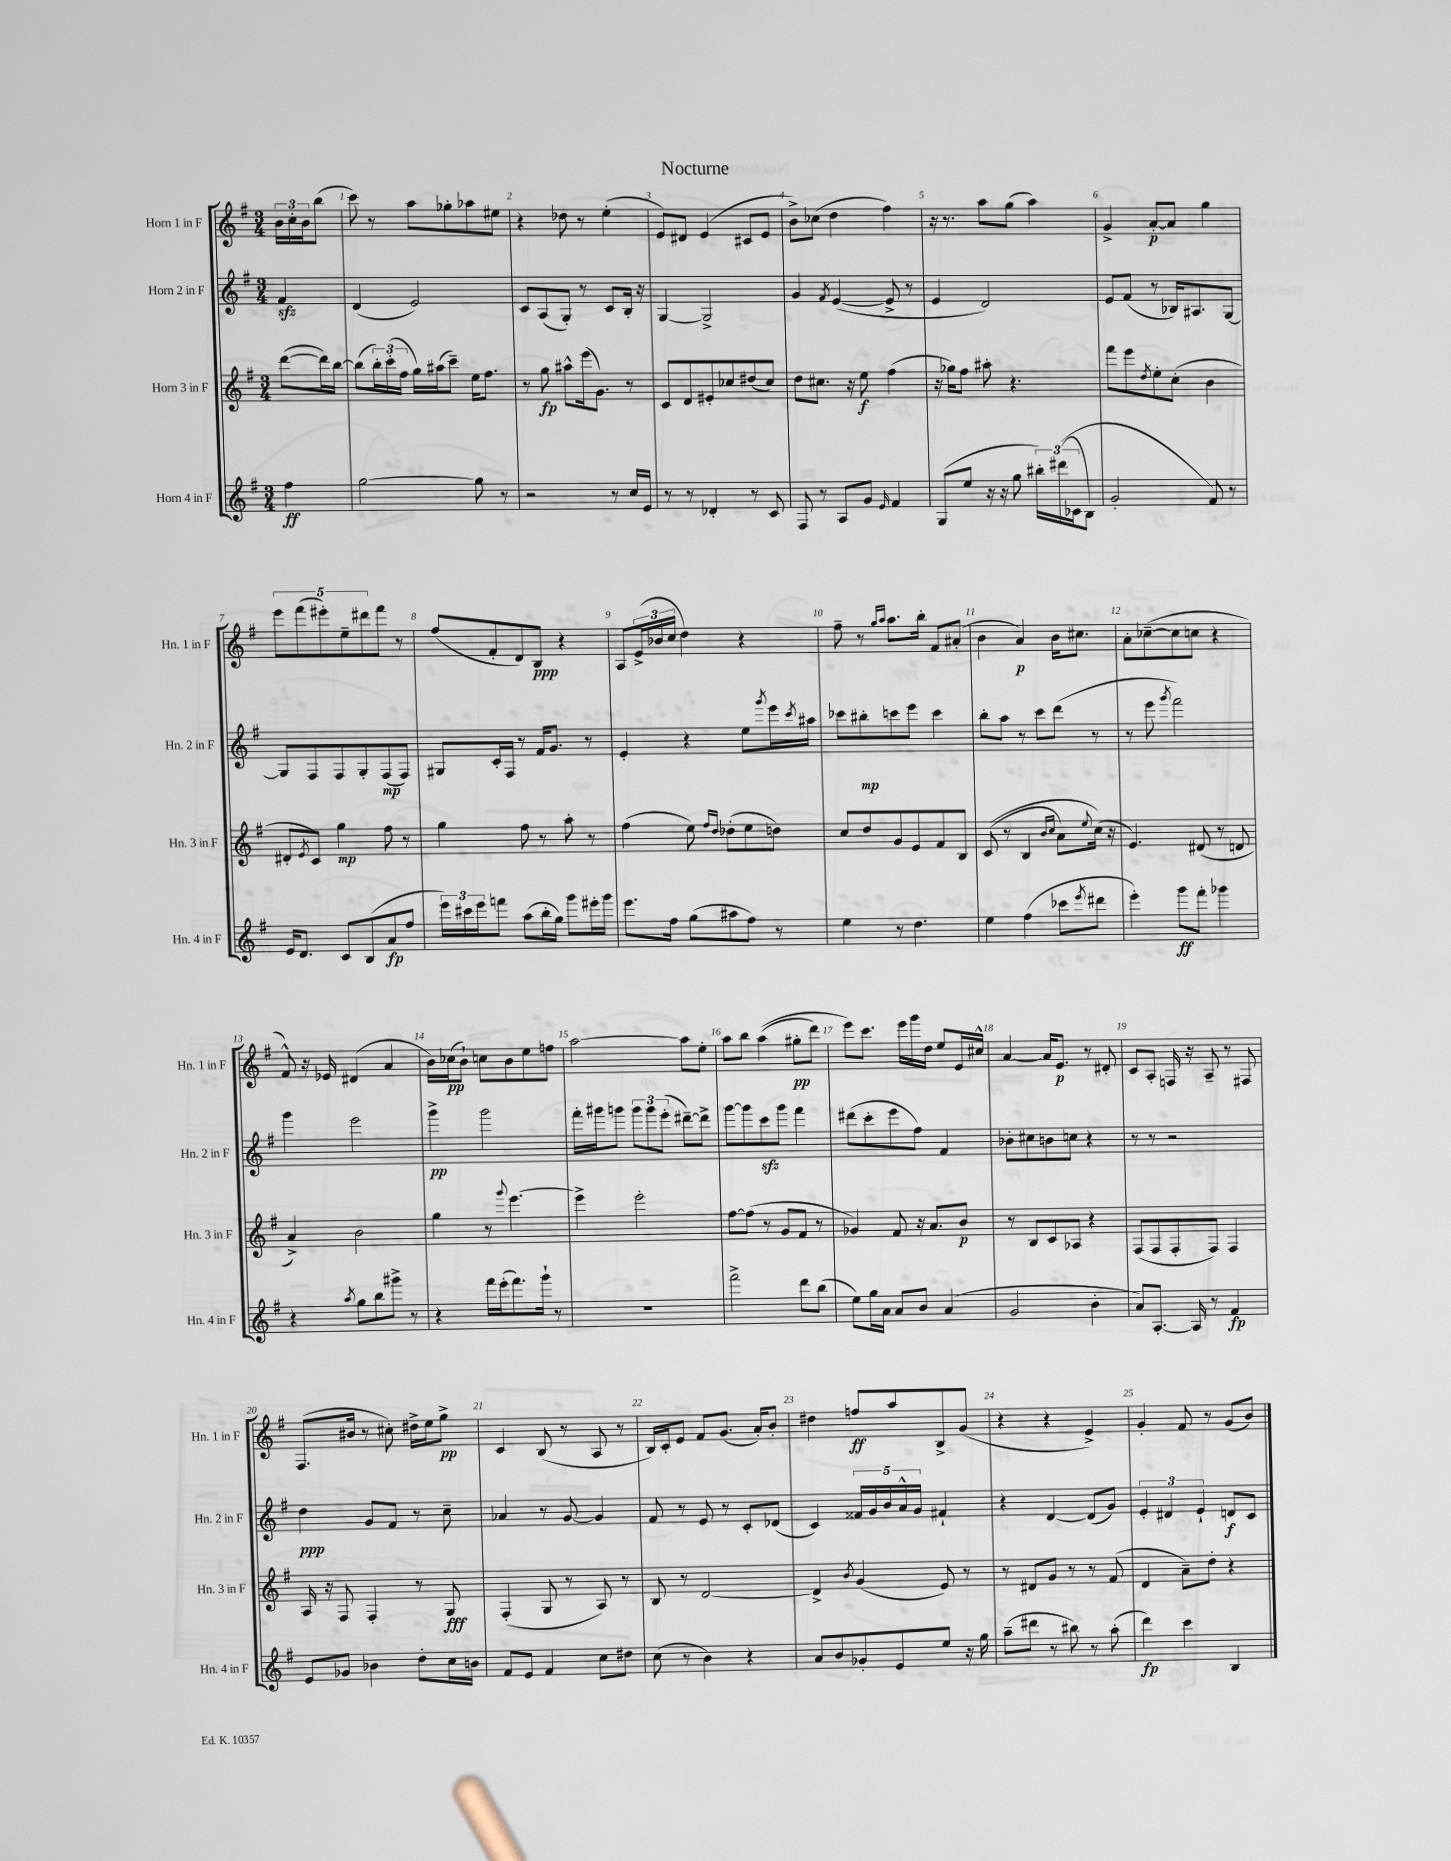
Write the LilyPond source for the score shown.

\header { title = "Nocturne" }
<<
\new StaffGroup <<
\new Staff = "s0" \with { instrumentName = "Horn 1 in F" shortInstrumentName = "Hn. 1 in F" } {
    \clef treble \key g \major \numericTimeSignature \time 3/4 \partial 4
    \tuplet 3/2 { b'16 c''16-. b'16 } b''8( |
    c'''8) r8 a''8 ges''8-. aes''8 eis''8 |
    r4 des''8 r8 e''4-.( |
    e'8) dis'8 e'4( cis'8 e'8 |
    b'8->) ces''8( d''4 fis''4) |
    r16 r8. a''8 g''8( a''4) |
    g'4-> a'8~-.\p a'8 g''4 |
    \tuplet 5/4 { e'''8 fis'''8( eis'''8-.) e''8-- dis'''8 } fis'''8 r8 |
    fis''8( fis'8-. d'8) b8\ppp r4 |
    a8 \tuplet 3/2 { e'16->( bes'16 c''16 } d''4) r4 |
    fis''8-- r8 \grace { g''16 a''16 } a''8. b''16-. fis'8 ais'8-.( |
    b'4 a'4\p) b'16 cis''8. |
    a'8-. ces''8~--( ces''8 c''8 r4 |
    fis'8-^) r16 ees'16 dis'4( a'4 |
    b'16) ces''16\pp( b'8-!) c''8 b'8 e''8 f''8 |
    a''2~ a''8 e''8-. |
    a''8 b''8 a''4(\( gis''8-.\pp d'''8) |
    e'''8\) c'''8. e'''16 g'''16 d''16 e''8 e'16 cis''16-^ |
    a'4~ a'16 e'8.\p r8 dis'8-. |
    c'8 a8-. f16 r16 a8-- r8 fis8 |
    fis8.( bis'16 r8 cis''8-.) dis''16-> e''16 g''8->\pp |
    c'4 b8( r8 a8 r8 |
    b16) c'16-. e'8 fis'8 g'8.( a'16-.) b'8-. |
    dis''4 f''8\ff a''8 b8-> g'8( |
    r4 r4 e'4->) |
    g'4-. fis'8 r8 g'8( b'8) \bar "|." |
}
\new Staff = "s1" \with { instrumentName = "Horn 2 in F" shortInstrumentName = "Hn. 2 in F" } {
    \clef treble \key g \major \numericTimeSignature \time 3/4 \partial 4
    fis'4\sfz |
    d'4( e'2) |
    c'8 a8( g8-.) r8 c'8 b16-. r16 |
    g4~ g2-> |
    g'4 \acciaccatura { fis'8 } e'4~( e'8-> r8 |
    e'4 d'2) |
    e'8 fis'8( r8 bes16) ais8. g8~ |
    g8 fis8 fis8 g8-. fis8\mp( fis8) |
    gis8 c'16-. fis16 r8 fis'16 g'8. r8 |
    e'4-. r4 e''8 \acciaccatura { g'''8 } e'''16 \acciaccatura { c'''8 } ais''16 |
    ces'''8 bis''8-.\mp c'''8 e'''8 c'''4 |
    b''8-. a''8 r8 c'''8 d'''8( r8 |
    r8 e'''8 \acciaccatura { g'''8 } fis'''2) |
    g'''4 e'''2 |
    g'''4->\pp g'''2 |
    fis'''16-. gis'''16 g'''8 \tuplet 3/2 { g'''8 g'''8 e'''8-.( } dis'''8~--) dis'''8-> |
    g'''8~ g'''8 c'''8\sfz g'''8 fis'''4 |
    dis'''8( c'''8-. e'''8 fis''8) fis'4 |
    bes'8-. cis''8 b'8 c''8 r4 |
    r8 r8 r2 |
    d''4\ppp g'8 fis'8 r8 c''8-- |
    aes'4 r8 g'8~ g'4 |
    fis'8 r8 e'8 r8 c'8-. des'8( |
    c'4) \tuplet 5/4 { fisis'16 g'16 b'16 a'16-^ g'16 } fis'4-! |
    r4 d'4~ d'8( g'8) |
    \tuplet 3/2 { e'4-. dis'4 e'4-! } d'8\f c'8 \bar "|." |
}
\new Staff = "s2" \with { instrumentName = "Horn 3 in F" shortInstrumentName = "Hn. 3 in F" } {
    \clef treble \key g \major \numericTimeSignature \time 3/4 \partial 4
    d'''8~( d'''16) b''16~ |
    b''8( \tuplet 3/2 { b''16-.) c'''16-.( fis''16 } g''16) ais''16( c'''8--) e''16 fis''8. |
    r8 g''8\fp ais''8-^ e'''16( g'8.) r8 |
    c'8 d'8 eis'8-. ces''8 dis''8( ces''8) |
    d''8 cis''8. r16 e''8\f fis''4( |
    r16 ges''16) fis''8 ais''8-. r4. |
    fis'''8 e'''8 \acciaccatura { d''8 } e''8-. c''8-.( b'4 |
    dis'8-. \acciaccatura { e'8 } c'8) g''4\mp fis''8 r8 |
    g''4 fis''8 r8 a''8-. r8 |
    fis''4( e''8) \grace { fis''16 d''16 } des''8-.( e''8 d''8) |
    c''8 d''8 g'8 e'8 fis'8 b8 |
    c'8(\( r8 b4 \grace { b'16 c''16 } a'8) \appoggiatura { e''8 } c''16(\) r16 |
    e'4.) dis'8( r8 d'8 |
    a'4->) b'2 |
    g''4 r8 \appoggiatura { g'''8 } e'''4.~ |
    e'''4-> e'''2-. |
    fis''8~ fis''8( r8 g'8 fis'8 r8 |
    ges'4) fis'8 r16 a'8. b'8\p |
    r8 b8 c'8 aes8 r4 |
    fis8( fis8 fis8-. fis8) fis4 |
    a16 r16 fis8 fis4-. r8 g8\fff |
    fis4-.( g8 r8 a8) r8 |
    b8 r8 d'2~ |
    d'4-> \acciaccatura { b'8 } g'4( e'8) r8 |
    r8 dis'8 g'8 r8 r8 fis'8( |
    d'4 a'8--) d''8-. r4 \bar "|." |
}
\new Staff = "s3" \with { instrumentName = "Horn 4 in F" shortInstrumentName = "Hn. 4 in F" } {
    \clef treble \key g \major \numericTimeSignature \time 3/4 \partial 4
    fis''4\ff |
    g''2~ g''8 r8 |
    r2 r8 c''16 e'16 |
    r8 r8 des'4-. r8 c'8 |
    fis8 r8 a8 g'8 \grace { e'16 } fis'4 |
    g8( e''8 r16 r16 g''8 \tuplet 3/2 { bis''16-.) dis'''16(\( ces'16 } b8) |
    g'2-. fis'8\) r8 |
    e'16 d'8. c'8 b8( a'8\fp fis''8 |
    \tuplet 3/2 { e'''16) cis'''16 e'''16 } f'''8 a''8( b''16-. g''16) g'''8 eis'''16-. g'''16 |
    e'''8. fis''16 g''8( ais''8 fis''8) r8 |
    e''4 r8 d''4. |
    e''4 fis''4( ces'''8 \acciaccatura { e'''8 } dis'''8 |
    e'''4-.) g'''8\ff fis'''8-. ges'''4 |
    r4 \acciaccatura { a''8 } g''8 b''8 gis'''8-> r8 |
    r4 fis'''16 e'''16-.( fis'''8.) g'''16-! r8 |
    R2. |
    fis'''2-> d'''8 b''8( |
    e''8) g''16 a'16 a'8 b'8 a'4( |
    g'2 b'4-. |
    a'8) a8.~-. a16 r8 fis'4\fp |
    e'8 ges'8 bes'4 d''8-. c''16 b'16 |
    fis'8 e'8 fis'4 c''8 dis''8 |
    c''8( r8 b'4) r4 |
    a'8 b'8 ges'8-. e'8 e''8 r16 g''16 |
    a''8--( dis'''8 r8 bis''8) r8 a''8-.( |
    d'''4\fp) c'''4 b4 \bar "|." |
}
>>
>>
\layout { \context { \Score \override BarNumber.break-visibility = ##(#f #t #t) barNumberVisibility = #all-bar-numbers-visible } }
